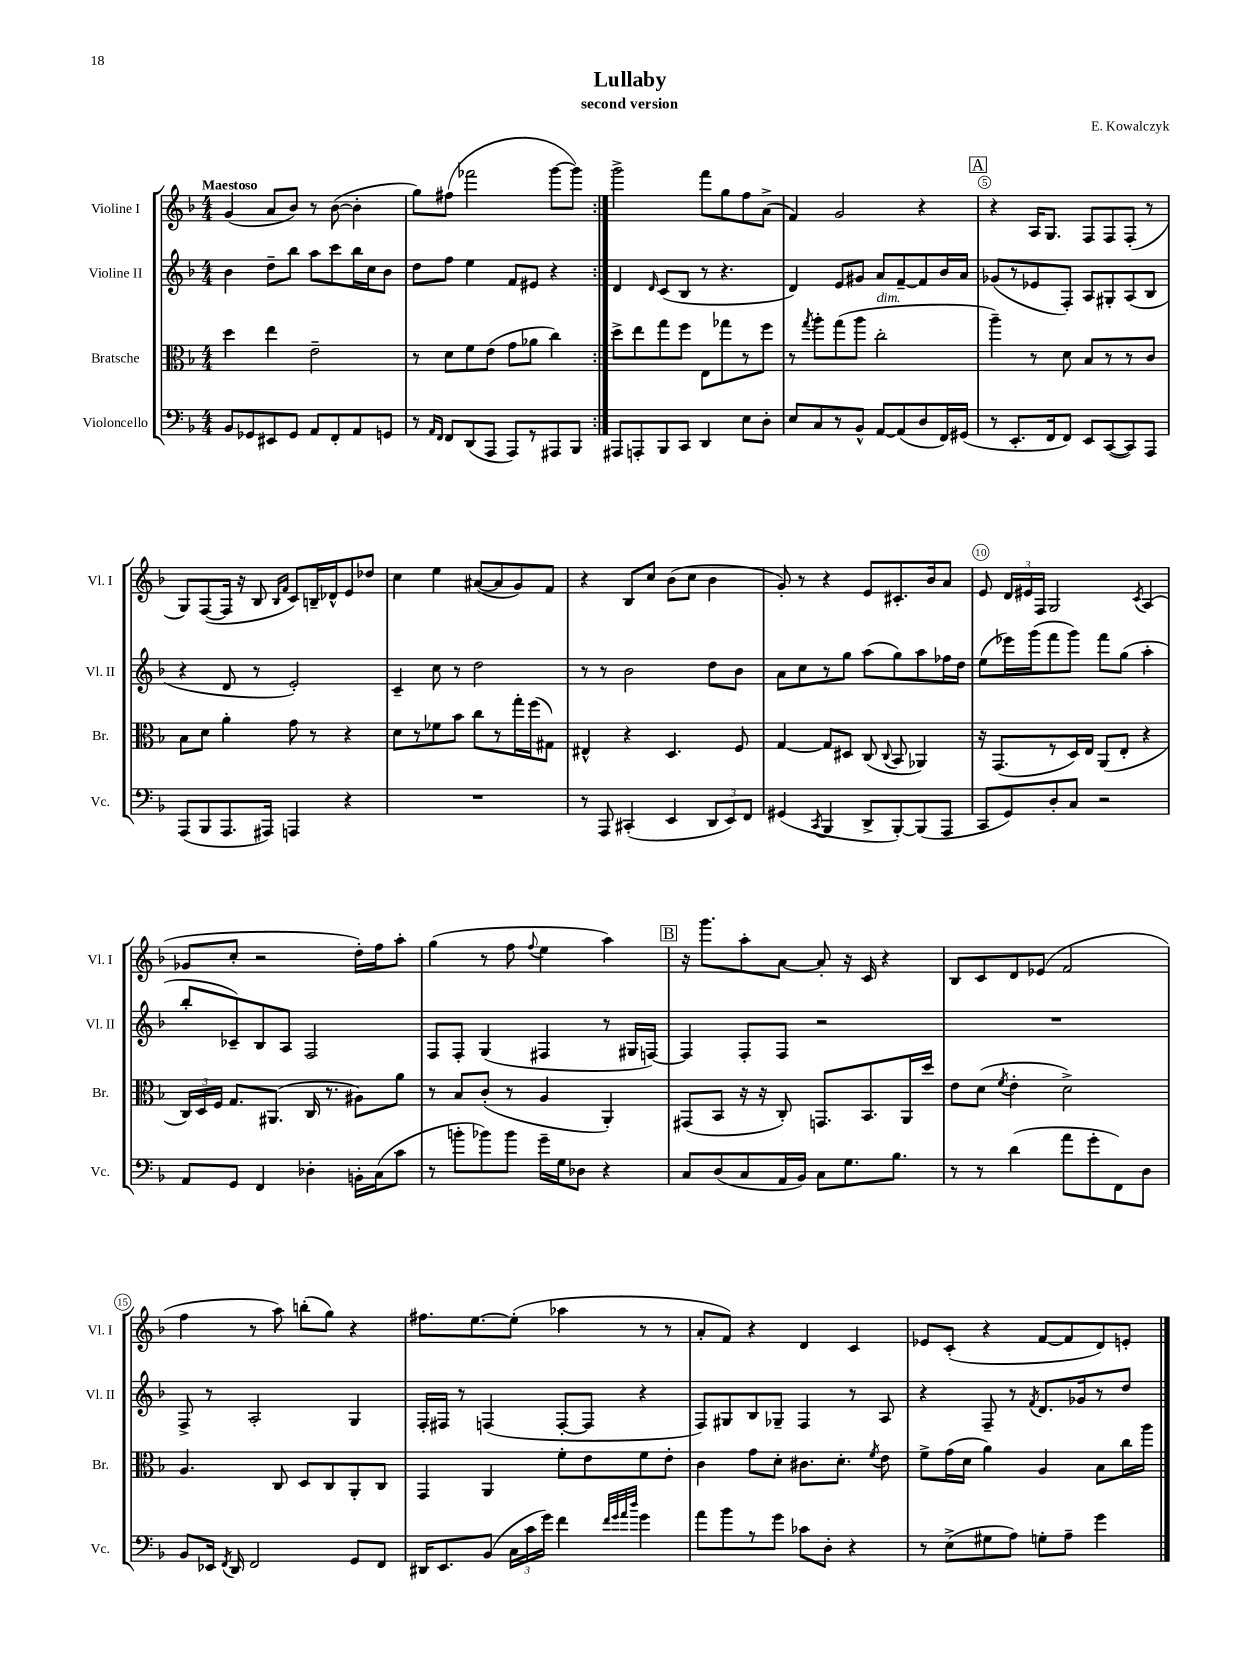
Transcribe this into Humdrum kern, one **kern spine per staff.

**kern	**kern	**kern	**kern
*staff4	*staff3	*staff2	*staff1
*clefF4	*clefC3	*clefG2	*clefG2
*k[b-]	*k[b-]	*k[b-]	*k[b-]
*M4/4	*M4/4	*M4/4	*M4/4
8BB-	4dd	4b-	(4g
8GG-	.	.	.
8EE#	4ee	8dd~	8a
8GG-	.	8bb-	8b-)
8AA	2e~	8aa	8r
8FF'	.	8ccc	([8b-
8AA	.	16bb-	4b-']
.	.	16cc	.
8GG	.	8b-	.
=	=	=	=
8r	8r	8dd	8gg)
16qqAA	.	.	.
16qqFF	.	.	.
8FF	8d	8ff	(8ff#
(8DD	8f	4ee	2fff-
8AAA	(8e	.	.
8AAA)	8g	8f	.
8r	8a-	8e#	.
8AAA#	4cc)	4r	[8ggg
8BBB-	.	.	8ggg])
=:|!	=:|!	=:|!	=:|!
8AAA#	8dd^	4d	2ggg^
8AAA'	8ee	.	.
.	.	16qqd	.
8BBB-	8gg	(8c	.
8CC	8ff	8B-	.
4DD	8E	8r	8fff
.	8gg-	4.r	8gg
8E	8r	.	8ff
8D'	8ff	.	(8a^
=	=	=	=
8E	8r	4d)	4f)
.	8qgg	.	.
8C	8aa'	.	.
8r	(8gg	8e	2g
8BB-^^	8aa	8g#	.
[8AA	2cc'	8a	.
(8AA]	.	[8f~	.
8D	.	8f]	4r
16FF)	.	16b-	.
(16GG#	.	16a	.
=	=	=	=
8r	4aa~)	(8g-	4r
8.EE'	.	8r	.
.	8r	8e-	16A
16FF	.	.	8.G
8FF)	8d	8F')	.
8EE	8B-	8A	8F
([8CC	8r	8G#'	8F
8CC])	8r	(8A	(8F'
8AAA	8c	8B-	8r
=	=	=	=
(8AAA	8B-	4r	8G)
8BBB-	8d	.	([8F
8.AAA	4a'	8d	16F]
.	.	.	16r
.	.	8r	8B-
16AAA#)	.	.	.
.	.	.	16qqB-
.	.	.	16qqf
4AAA	8g	2e')	8c)
.	8r	.	16B~
.	.	.	16d-^^
4r	4r	.	8e
.	.	.	8dd-
=	=	=	=
1r	8d	4c~	4cc
.	8r	.	.
.	8f-	8cc	4ee
.	8b-	8r	.
.	8cc	2dd	([8a#
.	8r	.	8a#]
.	16gg'	.	8g)
.	(16ff	.	.
.	8G#)	.	8f
=	=	=	=
8r	4E#^^	8r	4r
8AAA	.	8r	.
(4CC#'	4r	2b-	8B-
.	.	.	8cc
4EE	4.D	.	(8b-
.	.	.	8cc
12DD	.	8dd	4b-
12EE)	.	.	.
.	8F	8b-	.
12FF	.	.	.
=	=	=	=
(4GG#	[4G	8a	8g')
.	.	8cc	8r
8qCC	.	.	.
4BBB-	8G]	8r	4r
.	8D#	8gg	.
8DD^	(8C	(8aa	8e
.	8qqC	.	.
[8BBB-')	8BB-	8gg)	8.c#'
(8BBB-]	4AA-)	8aa	.
.	.	.	16b-
8AAA	.	16ff-	8a
.	.	16dd	.
=	=	=	=
8CC	16r	(8ee	8e
.	(8.GG	.	.
8GG)	.	16eee-)	24d
.	.	.	24e#
.	.	(16ggg	.
.	.	.	24F
8D'	8r	8fff	2G
8C	16D)	8ggg)	.
.	16E	.	.
2r	(8AA	8fff	.
.	8E'	(8gg	.
.	.	.	8qc
.	4r	4aa'	(4A
=	=	=	=
8AA	24C)	8bb-'	8g-
.	24D	.	.
.	24F	.	.
8GG	8.G	8c-~)	8cc'
4FF	.	8B-	2r
.	(8.AA#	.	.
.	.	8A	.
4D-'	16C	2F	.
.	8.r	.	.
16BB'	8A#)	.	16dd')
(16C	.	.	16ff
8c	8a	.	8aa'
=	=	=	=
8r	8r	8F	(4gg
8b'	8B-	8F'	.
8b-)	(8c'	(4G	8r
8b-	8r	.	8ff
.	.	.	8qqff
16g~	4A	4F#	4ee
16G	.	.	.
8D-	.	.	.
4r	4AA')	8r	4aa)
.	.	16G#	.
.	.	[16F)	.
=	=	=	=
8C	(8GG#	4F]	16r
.	.	.	8.ggg
(8D	8BB-	.	.
8C	16r	8F'	8aa'
.	16r	.	.
16AA	8C')	8F	[8a
16BB-)	.	.	.
8C	8.GG	2r	8a']
8.G	.	.	16r
.	8.BB-	.	16c
.	.	.	4r
8.B-	.	.	.
.	16AA	.	.
.	16dd	.	.
=	=	=	=
8r	8e	1r	8B-
8r	(8d	.	8c
.	8qf	.	.
(4d	4e'	.	8d
.	.	.	(8e-
8a	2d^)	.	2f
8g'	.	.	.
8FF)	.	.	.
8D	.	.	.
=	=	=	=
8BB-	4.A	8F^	4ff
16EE-	.	8r	.
8qFF	.	.	.
16DD	.	.	.
2FF	.	2A'	8r
.	8C	.	8aa)
.	8D	.	(8bb'
.	8C	.	8gg)
8GG	8AA'	4G	4r
8FF	8C	.	.
=	=	=	=
16DD#	4GG	16F'	8.ff#
8.EE	.	16F#	.
.	.	8r	.
.	.	.	[8.ee
(8BB-	4AA	(4F	.
24C	.	.	(8ee']
24c	.	.	.
24g)	.	.	.
4f	8f'	[8F'	4aa-
.	8e	8F]	.
32qqf	.	.	.
32qqg	.	.	.
32qqa	.	.	.
32qqdd	.	.	.
4g	8f	4r	8r
.	8e'	.	8r
=	=	=	=
8a	4c	8F)	8a'
8b-	.	8G#	8f)
8r	8g	8B-	4r
8g	8d'	8G-~	.
8c-	8.c#	4F	4d
8D'	.	.	.
.	8.d'	.	.
4r	.	8r	4c
.	8qf	.	.
.	8e	8A	.
=	=	=	=
8r	8f^	4r	8e-
(8E^	(16g	.	(8c'
.	16d	.	.
8G#	4a)	8F~	4r
8A)	.	8r	.
.	.	8qf	.
8G'	4A	8.d	[8f
8A~	.	.	8f]
.	.	16g-	.
4g	8B-	8r	8d)
.	16cc	8dd	8e'
.	16aa	.	.
==	==	==	==
*-	*-	*-	*-
